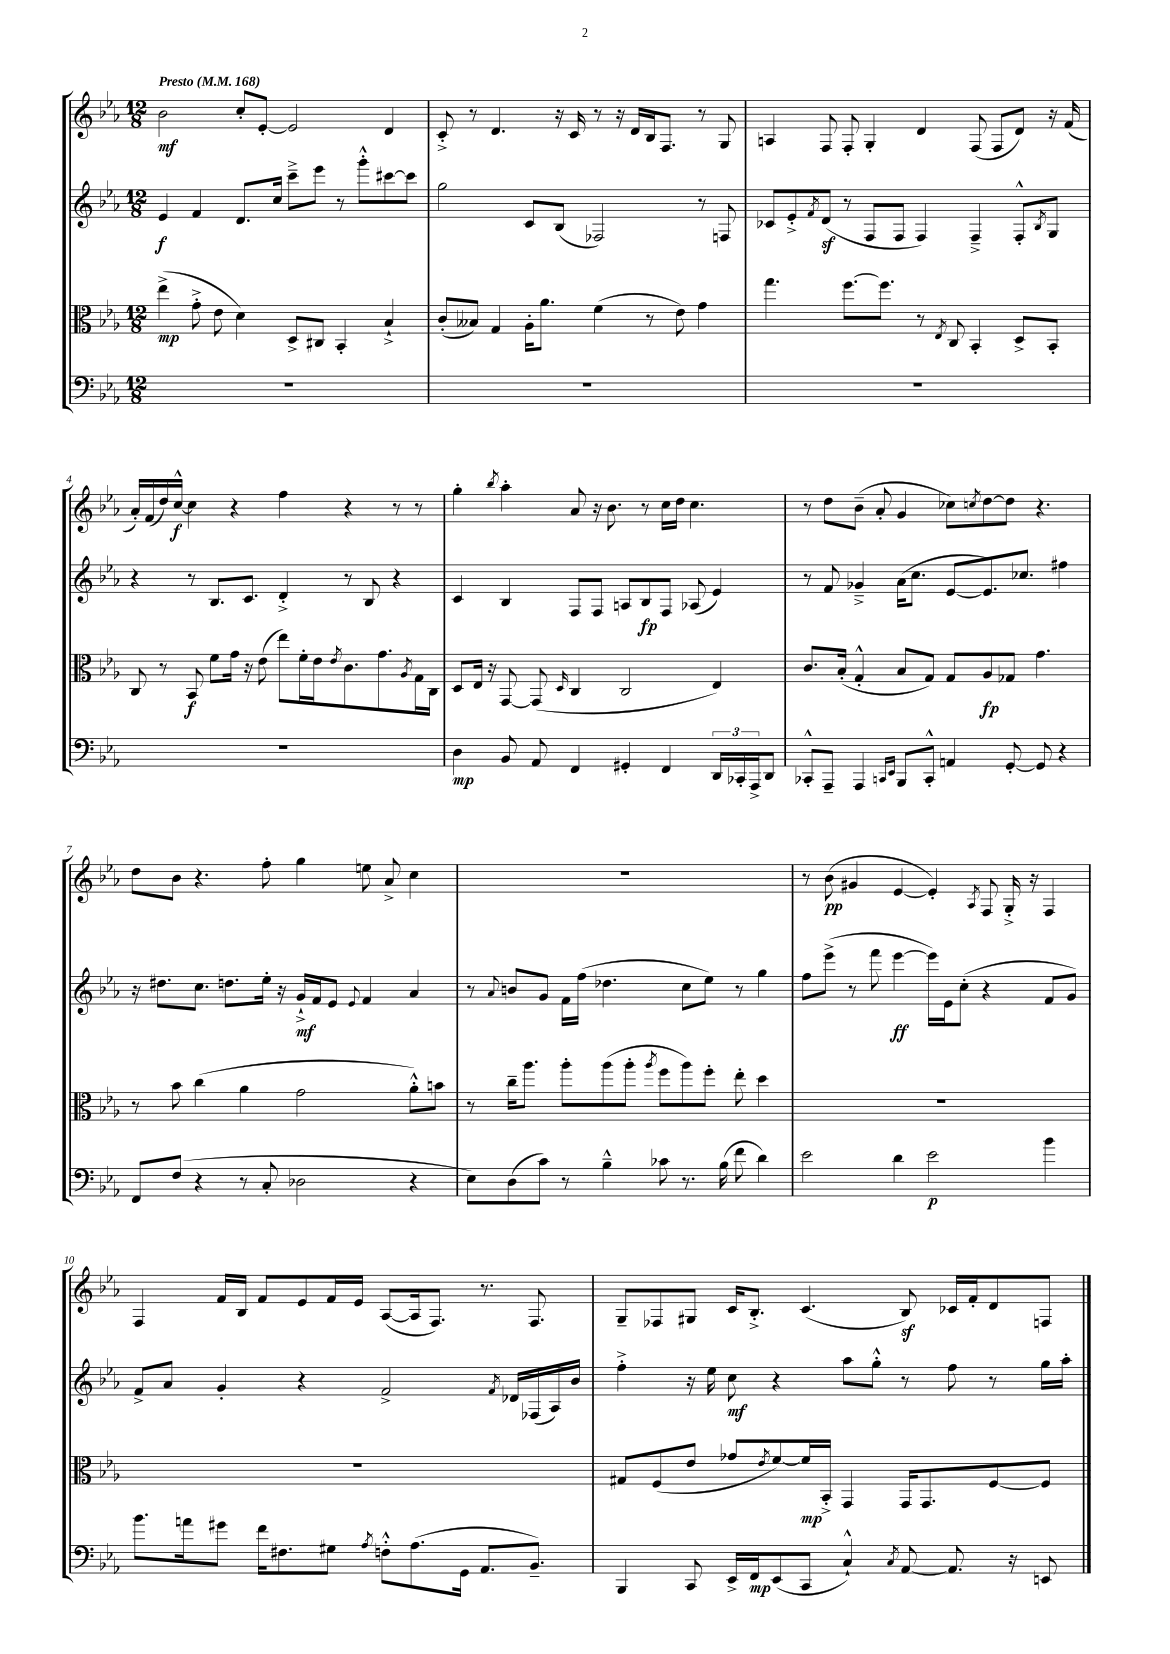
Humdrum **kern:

**kern	**kern	**kern	**kern
*staff4	*staff3	*staff2	*staff1
*clefF4	*clefC3	*clefG2	*clefG2
*k[b-e-a-]	*k[b-e-a-]	*k[b-e-a-]	*k[b-e-a-]
*M12/8	*M12/8	*M12/8	*M12/8
*MM168	*MM168	*MM168	*MM168
1.r	(4ee-^\	4e-/	2b-\
.	8g'^\	4f/	.
.	8e-\	.	.
.	4d\)	8.d/L	8cc'/L
.	.	.	[8e-'/J
.	.	16cc/Jk	.
.	8D^/L	8ccc~^\L	2e-/]
.	8C#/J	8eee-\J	.
.	4BB-'/	8r	.
.	.	8ggg'^^\L	.
.	4B-`^/	[8ccc#\	4d/
.	.	8ccc#\]J	.
=	=	=	=
1.r	(8c'/L	2gg\	8c'^/
.	8B--/J)	.	8r
.	4G/	.	4.d/
.	16A-'\LK	8c/L	.
.	8.a-\J	.	.
.	.	(8B-/J	16r
.	.	.	16c/
.	(4f\	2F-/)	8r
.	.	.	16r
.	.	.	16d/LL
.	8r	.	16B-/J
.	.	.	8.F/J
.	8e-\)	.	.
.	4g\	8r	8r
.	.	8F/	8G/
=	=	=	=
1.r	4.gg\	8c-/L	4A/
.	.	8e-'^/	.
.	.	8qf/	.
.	.	(8d/J	8F/
.	[8.ff\L	8r	8F'/
.	.	8F/L	4G'/
.	8.ff\]J	.	.
.	.	8F/J	.
.	8r	4F/)	4d/
.	8qE-/	.	.
.	8C/	.	.
.	4BB-'/	4F~^/	(8F/
.	.	.	8F/L
.	8D^/L	8F'^^/L	8d/J)
.	.	8qB-/	.
.	8BB-'/J	8G/J	16r
.	.	.	(16f/
=	=	=	=
1.r	8C/	4r	16a-'/LL)
.	.	.	(16f/
.	8r	.	16dd/)
.	.	.	[16cc^^/JJ
.	8BB-/	8r	4cc\]
.	8f\L	8.B-/L	.
.	16g\Jk	.	4r
.	16r	8.c/J	.
.	(8e-\	.	.
.	8ee-\L)	4d'^/	4ff\
.	16f'\L	.	.
.	16e-\J	.	.
.	8qe-/	.	.
.	8.c\	8r	4r
.	.	8B-/	.
.	8.g\	.	.
.	.	4r	8r
.	8qA-/	.	.
.	16G\L	.	8r
.	16C\JJ	.	.
=	=	=	=
4D\	8D/L	4c/	4gg'\
.	16E-/Jk	.	.
.	16r	.	.
.	.	.	8qbb-/
8BB-/	[8GG/	4B-/	4aa-'\
8AA-/	(8GG/]	.	.
.	16qqD/	.	.
4FF/	4C/	8F/L	8a-/
.	.	8F/J	16r
.	.	.	8.b-\
4GG#'/	2C/	8A/L	.
.	.	8B-/	8r
4FF/	.	8F/J	16cc\LL
.	.	.	16dd\JJ
.	.	(8A-/	4.cc\
24DD/LL	4E-/)	4e-/)	.
24CC-'/	.	.	.
24AAA-^/J	.	.	.
8DD/J	.	.	.
=	=	=	=
8CC-'^^/L	8.c/L	8r	8r
8AAA-~/J	.	8f/	8dd\L
.	(16B-'/Jk	.	.
4AAA-/	4G'^^/	4g-~^/	(8b-~\J
.	.	.	8a-'/
16qqCC/LL	.	.	.
16qqEE-/JJ	.	.	.
8BBB-/L	8B-/L	(16a-\LK	4g/
.	.	8.cc\J	.
8CC'^^/J	8G/J)	.	.
4AA/	8G/L	[8e-/L	8cc-\L)
.	.	.	8qcc/
.	8A-/	8.e-/])	[8dd\
[8GG'/	8G-/J	.	8dd\]J
.	.	8.cc-/J	.
8GG/]	4.g\	.	4.r
4r	.	4ff#\	.
=	=	=	=
8FF/L	8r	16r	8dd\L
.	.	8.dd#\L	.
(8F/J	8b-\	.	8b-\J
4r	(4cc\	8.cc\J	4.r
.	.	8.dd\L	.
8r	4a-\	.	.
8C'/	.	16ee-'\Jk	8ff'\
.	.	16r	.
2D-\	2g\	16g`^/LL	4gg\
.	.	16f/J	.
.	.	8e-/J	.
.	.	8qqe-/	.
.	.	4f/	8ee\
.	.	.	8a-^/
4r	8a-'^^\L)	4a-/	4cc\
.	8b\J	.	.
=	=	=	=
8E-\L)	8r	8r	1.r
.	.	8qqa-/	.
(8D\	16cc~\LK	8b/L	.
.	8.aa-\J	.	.
8c\J)	.	8g/J	.
8r	8aa-'\L	16f\LL	.
.	.	(16ff\JJ	.
4B-~^^\	(8aa-\	4.dd-\	.
.	8aa-'\J	.	.
.	8qaa-/	.	.
8c-\	8ff\L	.	.
8.r	8aa-\)	8cc\L	.
.	8ff'\J	8ee-\J)	.
(16B-\	.	.	.
8f\	8ee-'\	8r	.
4d\)	4dd\	4gg\	.
=	=	=	=
2e-\	1.r	8ff\L	8r
.	.	(8eee-^\J	(8b-\
.	.	8r	4g#/
.	.	8fff\	.
4d\	.	[4eee-\	[4e-/
2e-\	.	16eee-\]LL)	4e-'/])
.	.	16e-\J	.
.	.	(8cc'\J	.
.	.	.	8qA-/
.	.	4r	8F/
.	.	.	16G'^/
.	.	.	16r
4b-\	.	8f/L	4F/
.	.	8g/J)	.
=	=	=	=
8.b-\L	1.r	8f^/L	4F/
.	.	8a-/J	.
16a\k	.	.	.
8g#\J	.	4g'/	16f/LL
.	.	.	16B-/JJ
16f\LK	.	.	8f/L
8.F#\	.	.	.
.	.	4r	8e-/
8G#\J	.	.	16f/L
.	.	.	16e-/JJ
8qA-/	.	.	.
8F'^^\L	.	2f^/	([8A-/L
(8.A-\	.	.	16A-/]k
.	.	.	8.F/J)
16GG\Jk	.	.	.
8.AA-/L	.	.	8.r
.	.	8qf/	.
.	.	16d-/LL	.
8.BB-~/J)	.	(16F-/	8.F/
.	.	16A-/)	.
.	.	16b-/JJ	.
=	=	=	=
4BBB-/	8G#/L	4ff'^\	8G~/L
.	(8F/	.	8F-/
8CC/	8e-/J	16r	8G#/J
.	.	16ee-\	.
16EE-^/LL	8g-/L	8cc\	16c/LK
16FF/J	.	.	8.B-'^/J
.	8qe-/	.	.
(8EE-/	[8f/)	4r	.
8CC/J	16f/]L	.	(4.c/
.	16BB-'^/JJ	.	.
4C`^^/)	4GG/	8aa-\L	.
.	.	8gg'^^\J	.
8qC/	.	.	.
[8AA-/	16GG/LK	8r	8B-/)
.	8.GG/	.	.
8.AA-/]	.	8ff\	16c-/LL
.	.	.	16f'/J
.	[8F/	8r	8d/
16r	.	.	.
8EE/	8F/]J	16gg\LL	8F/J
.	.	16aa-'\JJ	.
==	==	==	==
*-	*-	*-	*-
